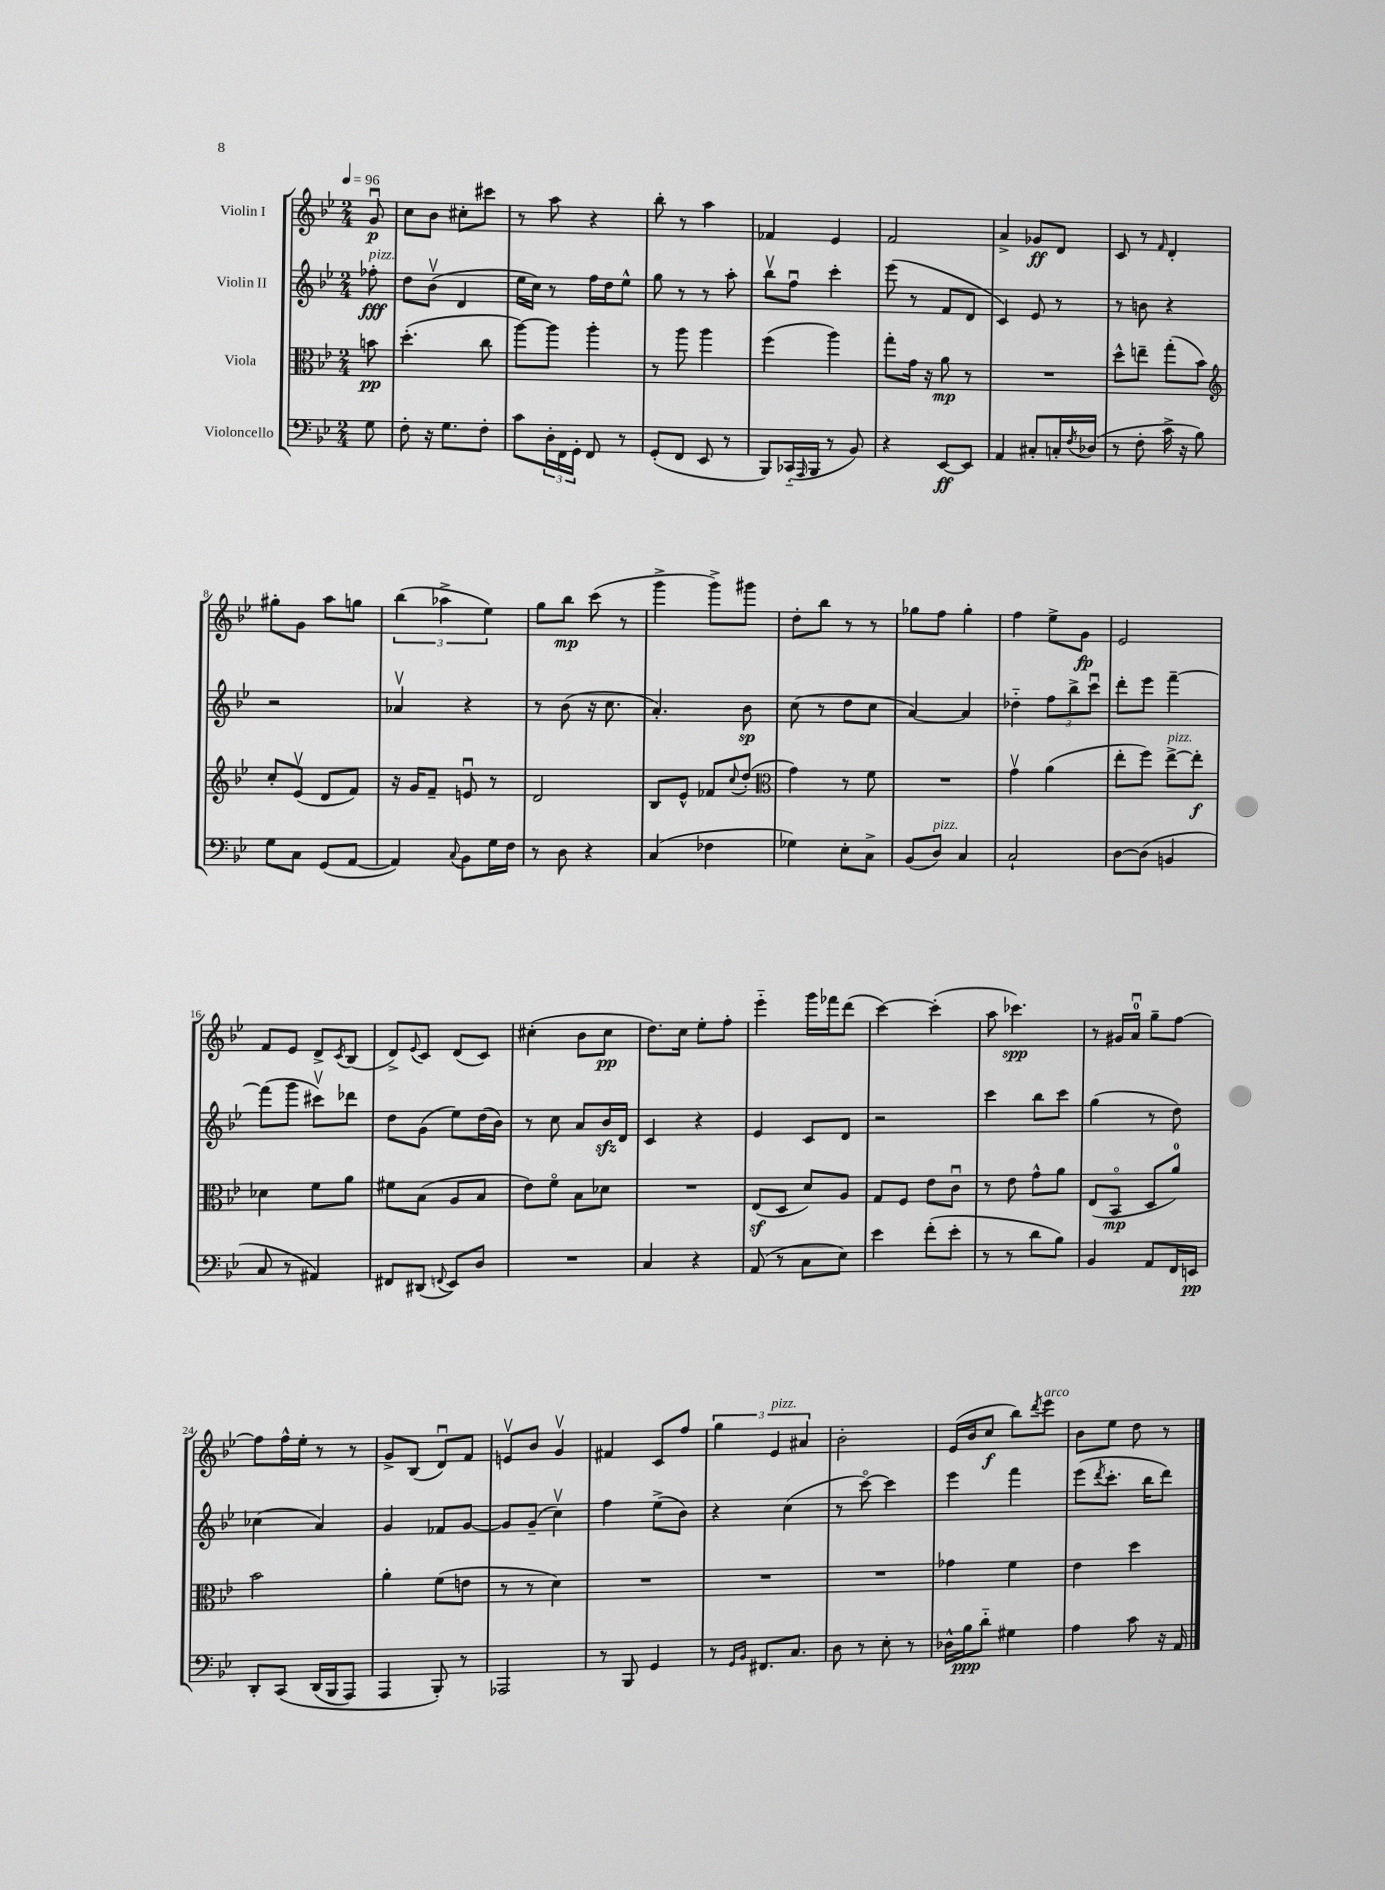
<<
\new StaffGroup <<
\new Staff = "s0" \with { instrumentName = "Violin I" } {
    \clef treble \key bes \major \numericTimeSignature \time 2/4 \partial 8 \tempo 4 = 96
    g'8\downbow\p |
    c''8 bes'8 cis''8-. cis'''8 |
    r8 a''8 r4 |
    bes''8-. r8 a''4 |
    fes'4 ees'4 |
    f'2 |
    a'4-> ges'8\ff d'8 |
    c'8 r8 \grace { f'16 } d'4-. |
    gis''8-. g'8 a''8 g''8 |
    \tuplet 3/2 { bes''4( aes''4-> ees''4) } |
    g''8 bes''8\mp c'''8( r8 |
    g'''4-> g'''8->) gis'''8 |
    d''8-. bes''8 r8 r8 |
    ges''8 f''8 ges''4-. |
    f''4 ees''8-> g'8\fp |
    ees'2 |
    f'8 ees'8 d'8-> \acciaccatura { c'8 } bes8( |
    d'8->) \appoggiatura { ees'8 } c'8 d'8( c'8) |
    cis''4-.( bes'8 cis''8\pp |
    d''8.) c''16 ees''8-. f''8-. |
    ees'''4-_ g'''16 fes'''16 d'''8( |
    c'''4~) c'''4-.( |
    a''8 ces'''4.\spp) |
    r8 gis'16 a'16-0\downbow g''8-- f''8~ |
    f''8 f''16-^ ees''16-. r8 r8 |
    g'8-> bes8( d'8\downbow) f'8 |
    e'8\upbow bes'8 g'4\upbow |
    fis'4 c'8 f''8 |
    \tuplet 3/2 { g''4 ees'4^\markup { \italic "pizz." } ais'4 } |
    bes'2-. |
    ees'16( bes'16 c''8\f bes''8) \acciaccatura { d'''8 } ees'''8^\markup { \italic "arco" } |
    bes'8 ees''8 d''8 r8 \bar "|." |
}
\new Staff = "s1" \with { instrumentName = "Violin II" } {
    \clef treble \key bes \major \numericTimeSignature \time 2/4 \partial 8
    fes''8-.\fff^\markup { \italic "pizz." } |
    d''8 bes'8\upbow( d'4 |
    ees''16 c''16) r8 f''16 d''16 ees''8-^ |
    g''8 r8 r8 a''8-. |
    bes''8\upbow f''8\downbow c'''4-. |
    ees'''8( r8 f'8 d'8 |
    c'4) ees'8 r8 |
    r8 b'8 r4 |
    r2 |
    aes'4\upbow r4 |
    r8 bes'8( r16 c''8. |
    a'4.-.) bes'8\sp |
    c''8( r8 d''8 c''8 |
    a'4~) a'4 |
    des''4-_ \tuplet 3/2 { f''8 bes''8-> c'''8\downbow } |
    d'''8-. ees'''8 f'''4~-- |
    f'''8( g'''8 cis'''8\upbow) des'''8 |
    d''8 g'8( ees''8) d''16( bes'16) |
    r8 c''8 a'8 bes'16\sfz d'16 |
    c'4 r4 |
    ees'4 c'8 d'8 |
    r2 |
    c'''4 bes''8 c'''8 |
    g''4( r8 d''8) |
    ces''4( a'4) |
    g'4 fes'8 g'8~ |
    g'8 g'8--( c''4\upbow) |
    f''4 ees''8->( bes'8) |
    r4 c''4( |
    r8 c'''8~\flageolet) c'''4 |
    ees'''4 f'''4 |
    ees'''8( \acciaccatura { d'''8 } c'''8.-. bes''16 d'''8) \bar "|." |
}
\new Staff = "s2" \with { instrumentName = "Viola" } {
    \clef alto \key bes \major \numericTimeSignature \time 2/4 \partial 8
    b'8\pp |
    d''4.-.( c''8 |
    a''8~) a''8 a''4-. |
    r8 a''8 a''4 |
    f''4( a''4) |
    g''8-. g'16 r16 a'8\mp r8 |
    R2 |
    d''8-^ e''8-- g''8-.( bes'8) |
    \clef treble c''8-. ees'8\upbow( d'8 f'8) |
    r16 g'16 f'8-- e'8\downbow r8 |
    d'2 |
    bes8 ees'8-^ fes'8 \appoggiatura { c''8 } d''8-.( |
    \clef alto g'4) r8 f'8 |
    R2 |
    g'4\upbow a'4( |
    ees''8-. f''8) ees''8~->^\markup { \italic "pizz." } ees''8-.\f |
    des'4 f'8 a'8 |
    fis'8 bes8( a8 bes8 |
    ees'8) f'8\flageolet bes8 des'8 |
    R2 |
    ees8\sf( d8 d'8) a8 |
    g8 f8 ees'8 c'8\downbow |
    r8 ees'8 g'8-^ a'8 |
    ees8( bes,8\flageolet\mp d8 a'8-0) |
    bes'2 |
    a'4-. f'8( e'8 |
    r8 r8 d'4) |
    R2 |
    R2 |
    R2 |
    ges'4 f'4 |
    ees'4 d''4 \bar "|." |
}
\new Staff = "s3" \with { instrumentName = "Violoncello" } {
    \clef bass \key bes \major \numericTimeSignature \time 2/4 \partial 8
    g8 |
    f8-. r16 g8. f8-. |
    c'8 \tuplet 3/2 { d16-. f,16 g,16-. } f,8 r8 |
    g,8-.( f,8 ees,8 r8 |
    bes,,8) ces,16-_( \grace { a,,16 } bes,,16 r8 bes,8) |
    r4 ees,8~\ff ees,8 |
    a,4 cis8-. c16-. \acciaccatura { f8 } des16( |
    r8 f8-. c'16-> r16 bes8) |
    g8 c8 g,8( a,8~ |
    a,4) \appoggiatura { c8 } bes,8 g16 f16 |
    r8 d8 r4 |
    c4( fes4 |
    ges4) ees8-. c8-> |
    bes,8( d8^\markup { \italic "pizz." }) c4 |
    c2-! |
    d8~ d8( b,4 |
    c8 r8 ais,4) |
    fis,8 dis,8( \appoggiatura { f,8 } ees,8) d8 |
    R2 |
    c4 r4 |
    a,8( r8 c8 ees8) |
    ees'4 f'8-.( ees'8-. |
    r8 r8 d'8 bes8) |
    bes,4 a,8 f,16 e,16\pp |
    d,8-. c,8\( d,16( bes,,16 a,,8) |
    a,,4 bes,,8-.\) r8 |
    aes,,2 |
    r8 bes,,8 g,4 |
    r8 \grace { g,16 bes,16 } fis,8. c8. |
    d8 r8 ees8-. r8 |
    des16-^ bes16\ppp d'8-_ gis4 |
    a4 c'8 r16 a,16 \bar "|." |
}
>>
>>
